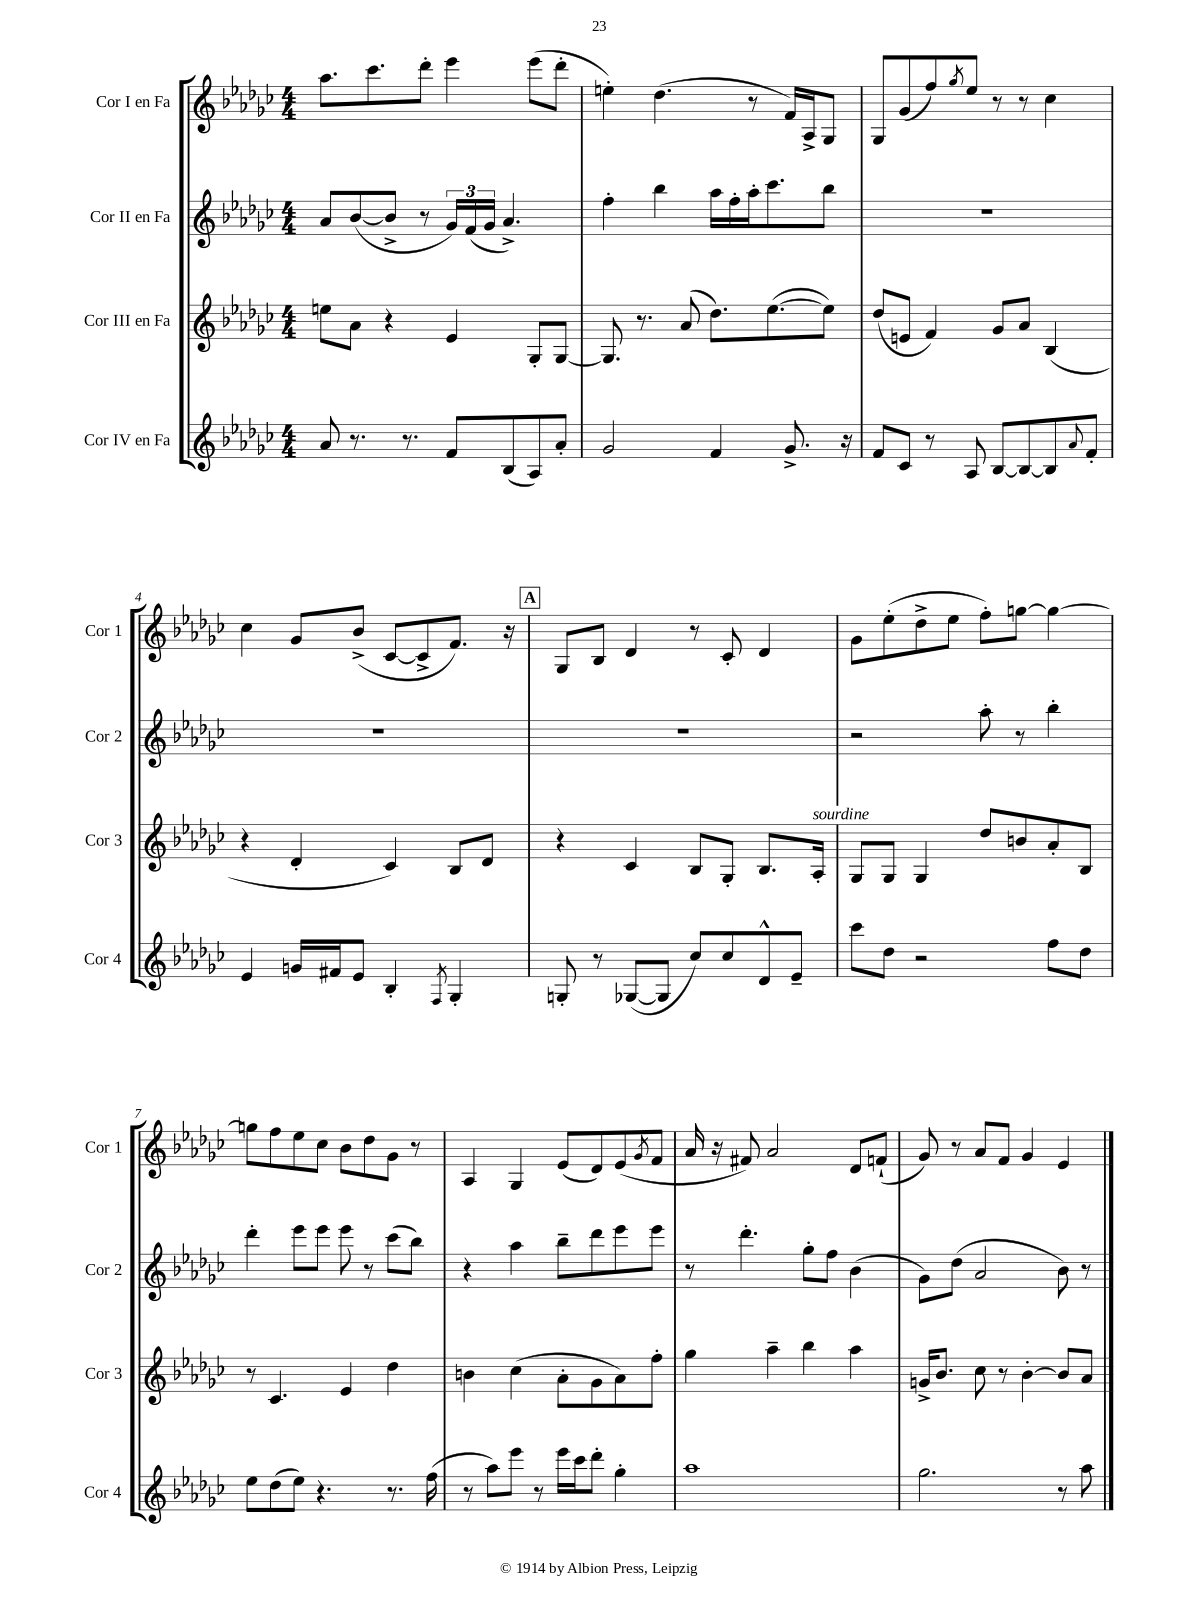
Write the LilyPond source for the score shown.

<<
\new StaffGroup <<
\new Staff = "s0" \with { instrumentName = "Cor I en Fa" shortInstrumentName = "Cor 1" } {
    \clef treble \key ges \major \numericTimeSignature \time 4/4
    aes''8. ces'''8. des'''8-. ees'''4 ees'''8( des'''8-. |
    e''4-.) des''4.( r8 f'16) aes16-> ges8 |
    ges8 ges'8( f''8) \acciaccatura { ges''8 } ees''8 r8 r8 ces''4 |
    ces''4 ges'8 bes'8->( ces'8~ ces'8-> f'8.) r16 |
    \mark \markup { \box "A" } ges8 bes8 des'4 r8 ces'8-. des'4 |
    ges'8 ees''8-.( des''8-> ees''8 f''8-.) g''8~ g''4~ |
    g''8 f''8 ees''8 ces''8 bes'8 des''8 ges'8 r8 |
    aes4 ges4 ees'8( des'8) ees'8( \acciaccatura { ges'8 } f'8 |
    aes'16 r16 fis'8) aes'2 des'8 f'8-!( |
    ges'8) r8 aes'8 f'8 ges'4 ees'4 \bar "|." |
}
\new Staff = "s1" \with { instrumentName = "Cor II en Fa" shortInstrumentName = "Cor 2" } {
    \clef treble \key ges \major \numericTimeSignature \time 4/4
    aes'8 bes'8~( bes'8-> r8 \tuplet 3/2 { ges'16) f'16( ges'16 } aes'4.->) |
    f''4-. bes''4 aes''16 f''16-. aes''16-. ces'''8. bes''8 |
    R1 |
    R1 |
    \mark \markup { \box "A" } R1 |
    r2 aes''8-. r8 bes''4-. |
    des'''4-. ees'''8 ees'''8 ees'''8 r8 ces'''8( bes''8) |
    r4 aes''4 bes''8-- des'''8 ees'''8 ees'''8 |
    r8 des'''4.-. ges''8-. f''8 bes'4( |
    ges'8) des''8( aes'2 bes'8) r8 \bar "|." |
}
\new Staff = "s2" \with { instrumentName = "Cor III en Fa" shortInstrumentName = "Cor 3" } {
    \clef treble \key ges \major \numericTimeSignature \time 4/4
    e''8 aes'8 r4 ees'4 ges8-. ges8~ |
    ges8. r8. aes'8( des''8.) ees''8.~( ees''8) |
    des''8( e'8 f'4) ges'8 aes'8 bes4( |
    r4 des'4-. ces'4) bes8 des'8 |
    \mark \markup { \box "A" } r4 ces'4 bes8 ges8-. bes8. aes16-.^\markup { \italic "sourdine" } |
    ges8 ges8 ges4 des''8 b'8 aes'8-. bes8 |
    r8 ces'4. ees'4 des''4 |
    b'4 ces''4( aes'8-. ges'8 aes'8) f''8-. |
    ges''4 aes''4-- bes''4 aes''4 |
    g'16-> bes'8. ces''8 r8 bes'4~-. bes'8 aes'8 \bar "|." |
}
\new Staff = "s3" \with { instrumentName = "Cor IV en Fa" shortInstrumentName = "Cor 4" } {
    \clef treble \key ges \major \numericTimeSignature \time 4/4
    aes'8 r8. r8. f'8 bes8( aes8) aes'8-. |
    ges'2 f'4 ges'8.-> r16 |
    f'8 ces'8 r8 aes8 bes8~ bes8~ bes8 \appoggiatura { aes'8 } f'8-. |
    ees'4 g'16 fis'16 ees'8 bes4-. \acciaccatura { f8 } ges4-. |
    \mark \markup { \box "A" } g8-. r8 ges8~( ges8 ces''8) ces''8 des'8-^ ees'8-- |
    ces'''8 des''8 r2 f''8 des''8 |
    ees''8 des''8( ees''8) r4. r8. f''16( |
    r8 aes''8) ees'''8 r8 ees'''16 ces'''16 des'''8-. ges''4-. |
    aes''1 |
    ges''2. r8 aes''8 \bar "|." |
}
>>
>>
